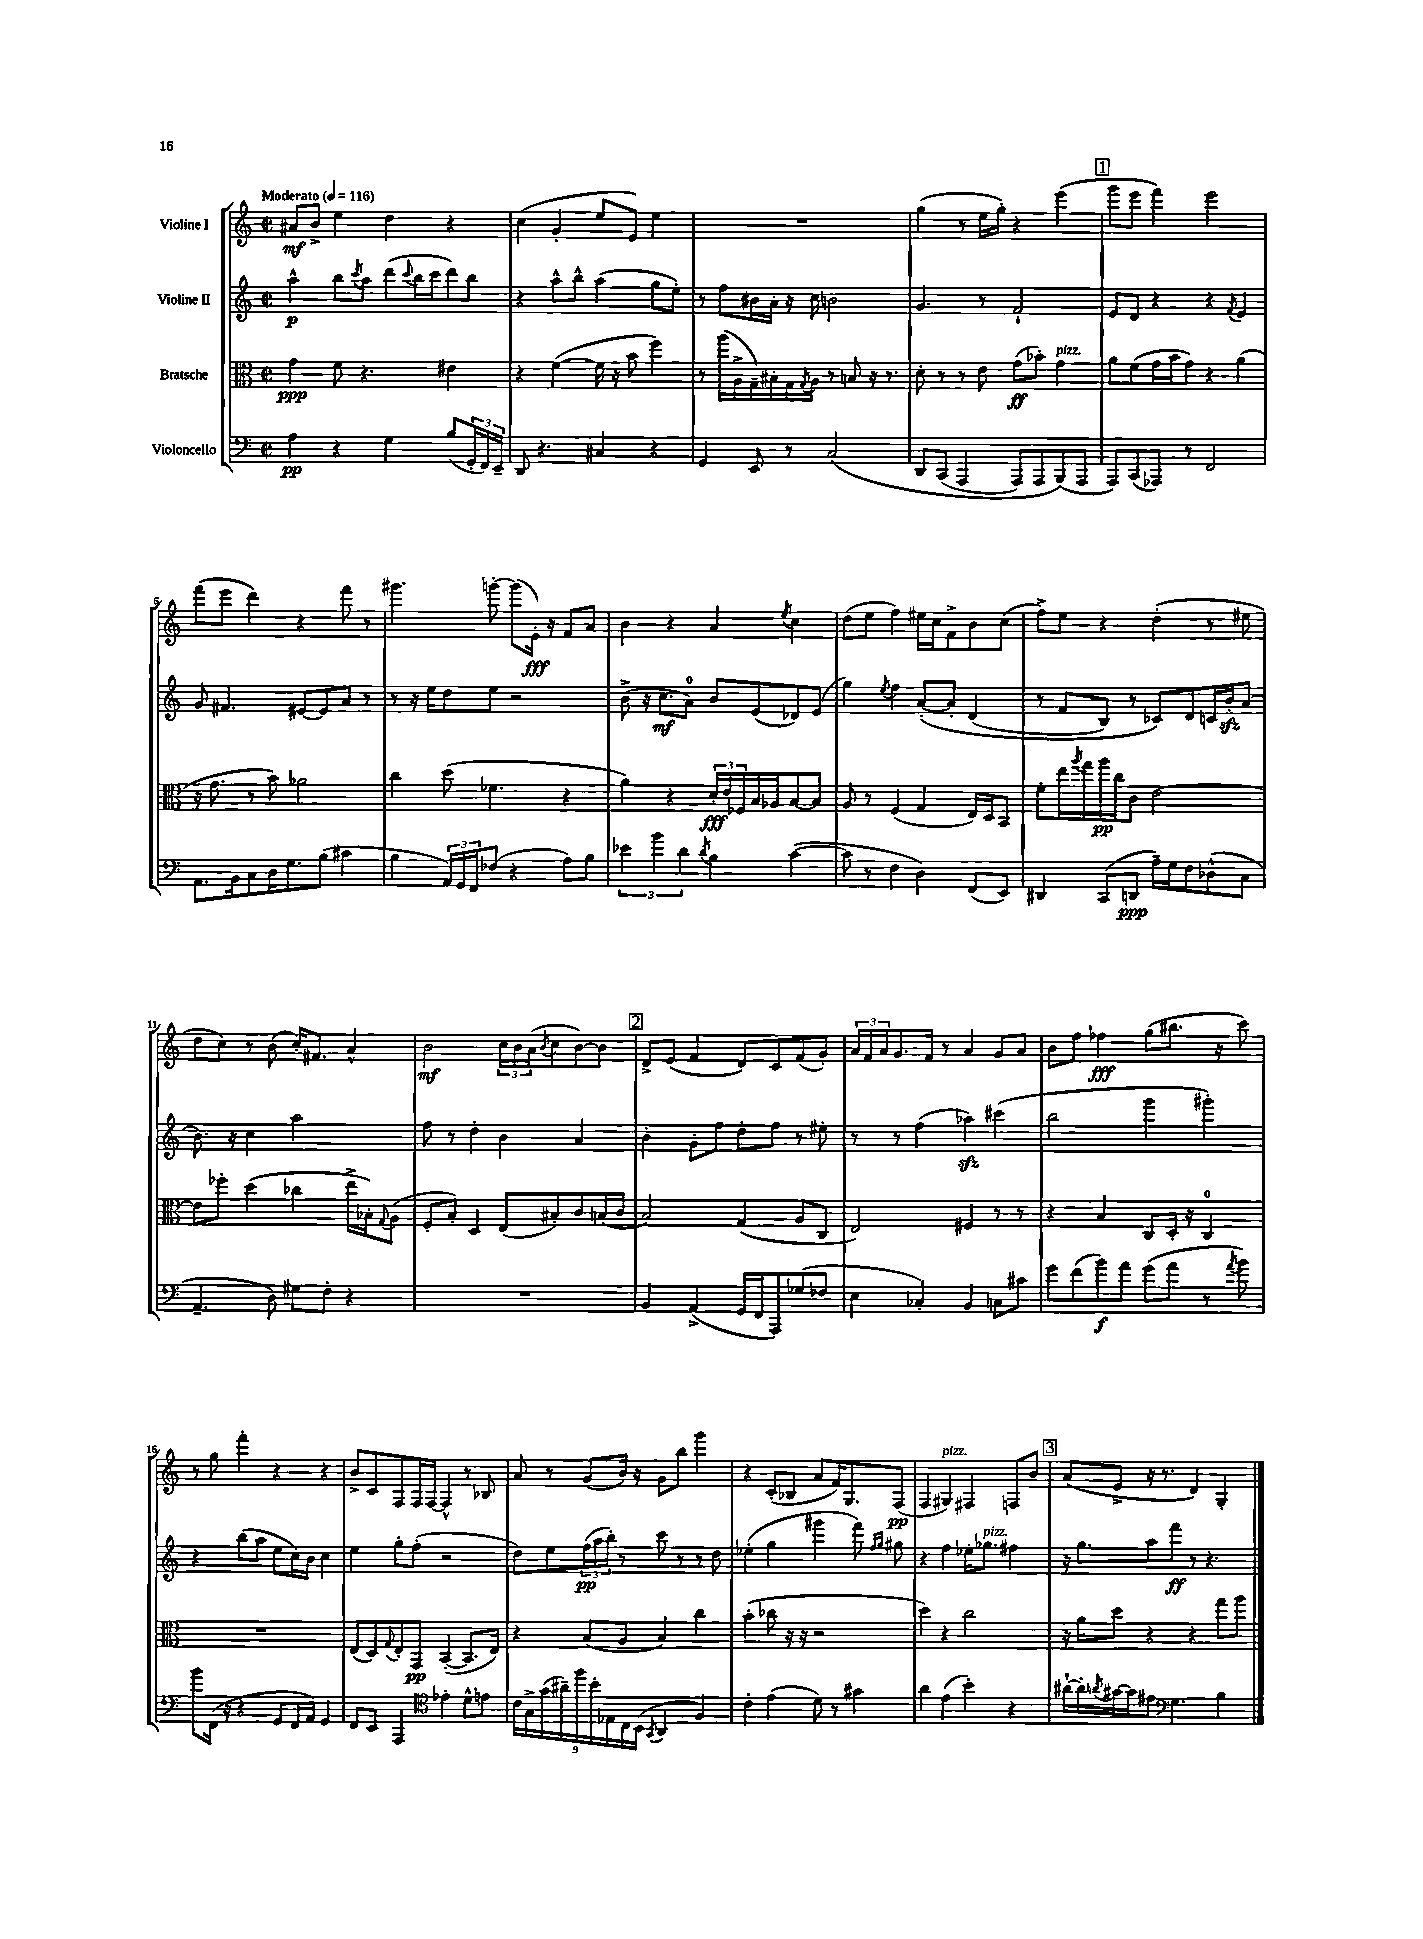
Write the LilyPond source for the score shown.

<<
\new StaffGroup <<
\new Staff = "s0" \with { instrumentName = "Violine I" } {
    \clef treble \key c \major \defaultTimeSignature \time 2/2 \tempo "Moderato" 4 = 116
    ais'8\mf b'8-> e''4 d''4 r4 |
    c''4( g'4-. e''8 e'8) e''4 |
    R1 |
    g''4( r8 e''16 g''16-.) r4 e'''4( |
    \mark \markup { \box "1" } g'''8 e'''8 f'''4) e'''2 |
    f'''8( e'''8 d'''4) r4 f'''8 r8 |
    gis'''4. g'''8~-. g'''8( e'16-.\fff) r16 f'8 a'8 |
    b'4 r4 a'4 \acciaccatura { e''8 } c''4 |
    d''8( e''8 f''4) eis''16 c''16 f'8-> b'8 c''8( |
    f''8->) e''8 r4 d''4-.( r8 eis''8 |
    d''8 c''8) r8 b'8( c''16-.) fis'8. a'4-^ |
    b'2\mf \tuplet 3/2 { c''16 b'16 a'16( } \acciaccatura { b'8 } c''8 b'8~) b'8 |
    \mark \markup { \box "2" } d'8-> e'8( f'4 d'8) c'8 f'8( g'8-.) |
    \tuplet 3/2 { a'16 f'16 a'16 } g'8. f'16 r8 a'4 g'8 a'8 |
    b'8 f''8 fes''4\fff g''8( bis''8. r16 c'''8) |
    r8 g''8 f'''4-. r4 r4 |
    b'8-> c'8 f8 f16 f16~ f4-^ r8 bes8 |
    a'8 r8 g'8( b'16) r16 g'8 b''8 g'''4 |
    r4 c'8-.( bes8 a'8 f'16) g8. f8\pp( |
    f4 gis4^\markup { \italic "pizz." }) fis4 f8 b'8 |
    \mark \markup { \box "3" } a'8( e'8-> r16 r8. d'4) g4-. \bar "|." |
}
\new Staff = "s1" \with { instrumentName = "Violine II" } {
    \clef treble \key c \major \defaultTimeSignature \time 2/2
    a''4-^\p b''8 \acciaccatura { c'''8 } a''8 d'''8( \appoggiatura { c'''8 } b''16 c'''16 d'''8) b''8 |
    r4 a''8-^ b''8-^ a''4( g''8 e''8-.) |
    r8 f''8 bis'16 a'16-. r16 c''16 b'2 |
    g'4. r8 f'2-! |
    \mark \markup { \box "1" } e'8 d'8 r4 r4 \acciaccatura { f'8 } e'4 |
    g'8 fis'4. eis'8~ eis'8 a'8 r8 |
    r8 r16 e''16 d''8 e''8 r2 |
    b'8->( r16 c''8.\mf a'8-0) b'8 e'8( des'8) e'8( |
    g''4) \acciaccatura { e''8 } f''4 a'8~-.\( a'8-. d'4( |
    r8 f'8 b8) r8 ces'8\) d'8 c'16 b'16-.\sfz a'8( |
    b'8.) r16 c''4 a''2 |
    f''8 r8 d''4-. b'4 a'4 |
    \mark \markup { \box "2" } b'4-. g'8-. f''8 d''8-. f''8 r8 eis''8-. |
    r8 r8 f''4( aes''4\sfz) cis'''4( |
    b''2 g'''4 gis'''4-.) |
    r4 b''8( a''8 e''8 c''16) b'16 c''4 |
    e''4 g''8-. f''8-.( r2 |
    d''8) e''8 \tuplet 3/2 { f''16\pp( a''16 b''16-.) } r8 c'''8 r8 r8 d''8 |
    ees''4-.( g''4 gis'''4 f'''8) \grace { f''16 g''16 } gis''8 |
    r4 f''4 ees''16-. ges''8.^\markup { \italic "pizz." } fis''4 |
    \mark \markup { \box "3" } r16 g''8. a''8 f'''8\ff r8 r4. \bar "|." |
}
\new Staff = "s2" \with { instrumentName = "Bratsche" } {
    \clef alto \key c \major \defaultTimeSignature \time 2/2
    g'4\ppp f'8 r4. eis'4 |
    r4 f'4~( f'16 r16 b'8 f''4) |
    r8 a''16( a16-> g16--) bis16-. g16 \acciaccatura { g8 } a16 r8 b8 r16 r8. |
    d'8-. r8 r8 e'8 g'8\ff( bes'8-.) g'4^\markup { \italic "pizz." } |
    \mark \markup { \box "1" } a'8 f'8( g'16 b'16 g'8) r4 a'4( |
    r16 g'8. r8 b'8) aes'2 |
    c''4 d''8( fes'4. r4 |
    a'4) r4 \tuplet 3/2 { d'16-.\fff e'16 fes16 } b16 aes16 b8~ b8 |
    a8 r8 f4( g4 e16) d16 b,8 |
    f'8-. e''16 \acciaccatura { a''8 } g''16 a''16\pp c''16 c'8 e'2~ |
    e'8 fes''8-. d''4( ces''4 e''16-> bes16-.) \appoggiatura { g8 } a8( |
    f8-. b8-.) d4 e8( bis8-.) c'8 b16( c'16 |
    \mark \markup { \box "2" } b2) g4( a8 c8 |
    e2) fis4 r8 r8 |
    r4 b4 c8 d16-. r16 c4-0 |
    R1 |
    e8( d8) \appoggiatura { g8 } e8-. g,8\pp b,4~-.( b,8. e16) |
    r4 b8( a8 b4) c''4 |
    b'4-.( ces''8 r16 r16 r2 |
    d''4) r4 c''2 |
    \mark \markup { \box "3" } r16 a'16 d''8 r4 r4 g''8 a''8 \bar "|." |
}
\new Staff = "s3" \with { instrumentName = "Violoncello" } {
    \clef bass \key c \major \defaultTimeSignature \time 2/2
    a4\pp r4 g4 b8( \tuplet 3/2 { g,16-. f,16) e,16-- } |
    d,8 r4. cis4 r4 |
    g,4 e,8 r8 c2\( |
    d,8 c,8( a,,4 a,,8) a,,8 b,,8(\) a,,8 |
    \mark \markup { \box "1" } a,,8) c,8( aes,,8) r8 f,2 |
    a,8. b,16 c8 d16 g8. b8( cis'4 |
    b4 \tuplet 3/2 { a,16) g,16 f,16 } fes8( r4 a8) b8 |
    \tuplet 3/2 { ees'4 b'4 d'4 } \acciaccatura { d'8 } b4 c'4~( |
    c'8 r8 f4 d4) f,8( e,8) |
    dis,4 c,8( d,8\ppp a16--) g16 f8 des8-^( c8 |
    a,4.-- d8) gis8 f8-. r4 |
    R1 |
    \mark \markup { \box "2" } b,4 a,4->( g,16 f,16 a,,8) ges8( fes8 |
    e4 ces4-.) b,4 c8 cis'8 |
    g'8 f'8( b'8\f) a'8 g'8( a'8 r8 \acciaccatura { a'8 } b'8) |
    b'8 f,16( r16 r4 g,8 f,16 a,16) g,4 |
    f,8 e,8 a,,4 \clef tenor ees'4-. d'8-^ e'8 |
    \tuplet 9/8 { c'16 g16-> g'16( ais'16--) f''16 b'16-. ees16 c16 b,16( } \acciaccatura { g,8 } a,4 f4) |
    c'4-. e'4( d'8) r8 gis'4 |
    a'4 e'4( b'4-.) r4 |
    \mark \markup { \box "3" } ais'16~-! ais'16-. \acciaccatura { a'8 } gis'16~ gis'16 eis'8 \clef bass g4. b4 \bar "|." |
}
>>
>>
